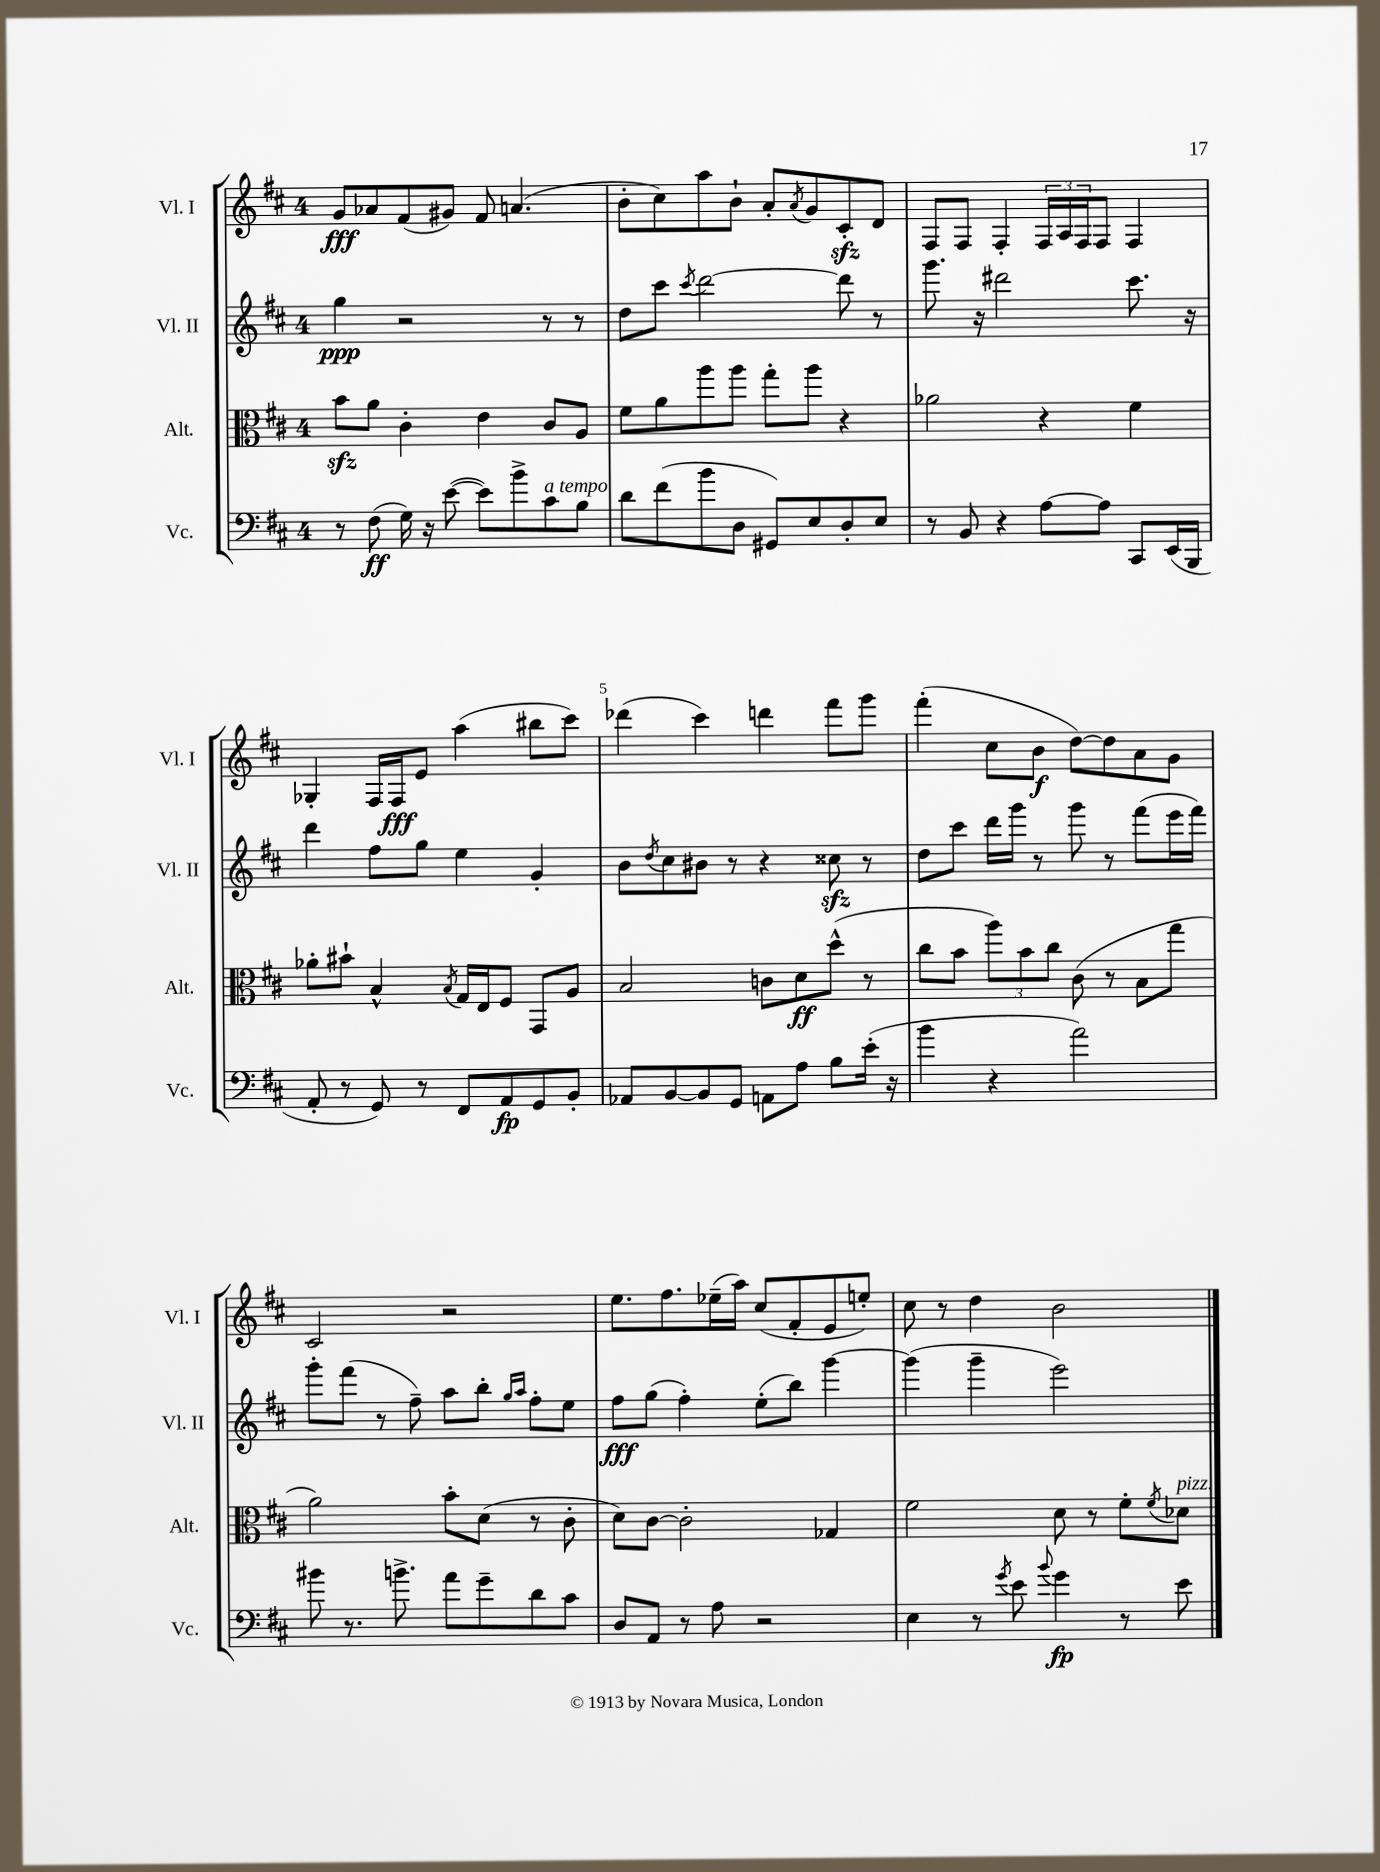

**kern	**kern	**kern	**kern
*staff4	*staff3	*staff2	*staff1
*clefF4	*clefC3	*clefG2	*clefG2
*k[f#c#]	*k[f#c#]	*k[f#c#]	*k[f#c#]
*M4/4	*M4/4	*M4/4	*M4/4
8r	8b	4gg	8g
(8F#	8a	.	8a-
16G)	4c#'	2r	(8f#
16r	.	.	.
([8e	.	.	8g#)
8e])	4e	.	8f#
8b^	.	.	(4.a
8c#	8c#	8r	.
8B	8A	8r	.
=	=	=	=
8d	8f#	8dd	8b'
(8f#	8a	8ccc#	8cc#)
.	.	8qccc#	.
8b	8aa	[2ddd	8aa
8D	8aa	.	8b`
8GG#)	8gg'	.	8a'
.	.	.	8qa
8E	8aa	.	8g
8D'	4r	8ddd]	8c#'
8E	.	8r	8d
=	=	=	=
8r	2a-	8.ggg	8F#
8BB	.	.	8F#
.	.	16r	.
4r	.	2ddd#	4F#'
[8A	4r	.	24F#
.	.	.	24A
.	.	.	24F#
8A]	.	.	8F#
8CC#	4f#	8.ccc#	4F#
(16EE	.	.	.
16BBB	.	16r	.
=	=	=	=
8AA'	8a-'	4ddd	4G-'
8r	8b#`	.	.
8GG)	4B^^	8ff#	16F#
.	.	.	16F#
8r	.	8gg	8e
.	8qB	.	.
8FF#	16G	4ee	(4aa
.	16E	.	.
8AA	8F#	.	.
8GG	8GG	4g'	8bb#
8BB'	8A	.	8ccc#)
=	=	=	=
8AA-	2B	8b	(4ddd-
.	.	8qdd	.
[8BB	.	8cc#	.
8BB]	.	8b#	4ccc#)
8GG	.	8r	.
8AA	8c	4r	4ddd
8A	8d	.	.
8B	(8dd^^	8cc##	8fff#
(16e'	8r	8r	8ggg
16r	.	.	.
=	=	=	=
4b	8cc#	8dd	(4fff#'
.	8b	8ccc#	.
4r	12aa)	16ddd	8cc#
.	.	16ggg	.
.	12b	.	.
.	.	8r	8b
.	12cc#	.	.
2a)	(8c#	8ggg	[8dd)
.	8r	8r	8dd]
.	8B	(8fff#	8a
.	8gg	16eee	8g
.	.	16fff#)	.
=	=	=	=
8b#	2a)	8ggg'	2c#
8.r	.	(8fff#	.
.	.	8r	.
8.b^	.	.	.
.	.	8ff#~)	.
8a	8b'	8aa	2r
8g~	(8d	8bb'	.
.	.	16qqgg	.
.	.	16qqaa	.
8d	8r	8ff#'	.
8c#	8c#'	8ee	.
=	=	=	=
8D	8d)	8ff#	8.ee
8AA	[8c#	(8gg	.
.	.	.	8.ff#
8r	2c#']	4ff#')	.
8A	.	.	(16ee-~
.	.	.	16aa)
2r	.	(8ee'	(8cc#
.	.	8bb)	8f#'
.	4G-	[4ggg	8e
.	.	.	8ee')
=	=	=	=
4E	2f#	(4ggg]	8cc#
.	.	.	8r
8r	.	4ggg~	4dd
8qg	.	.	.
8e	.	.	.
8qqb	.	.	.
4g	8d	2eee)	2b
.	8r	.	.
8r	8f#'	.	.
.	8qf#	.	.
8e	8d-	.	.
==	==	==	==
*-	*-	*-	*-
